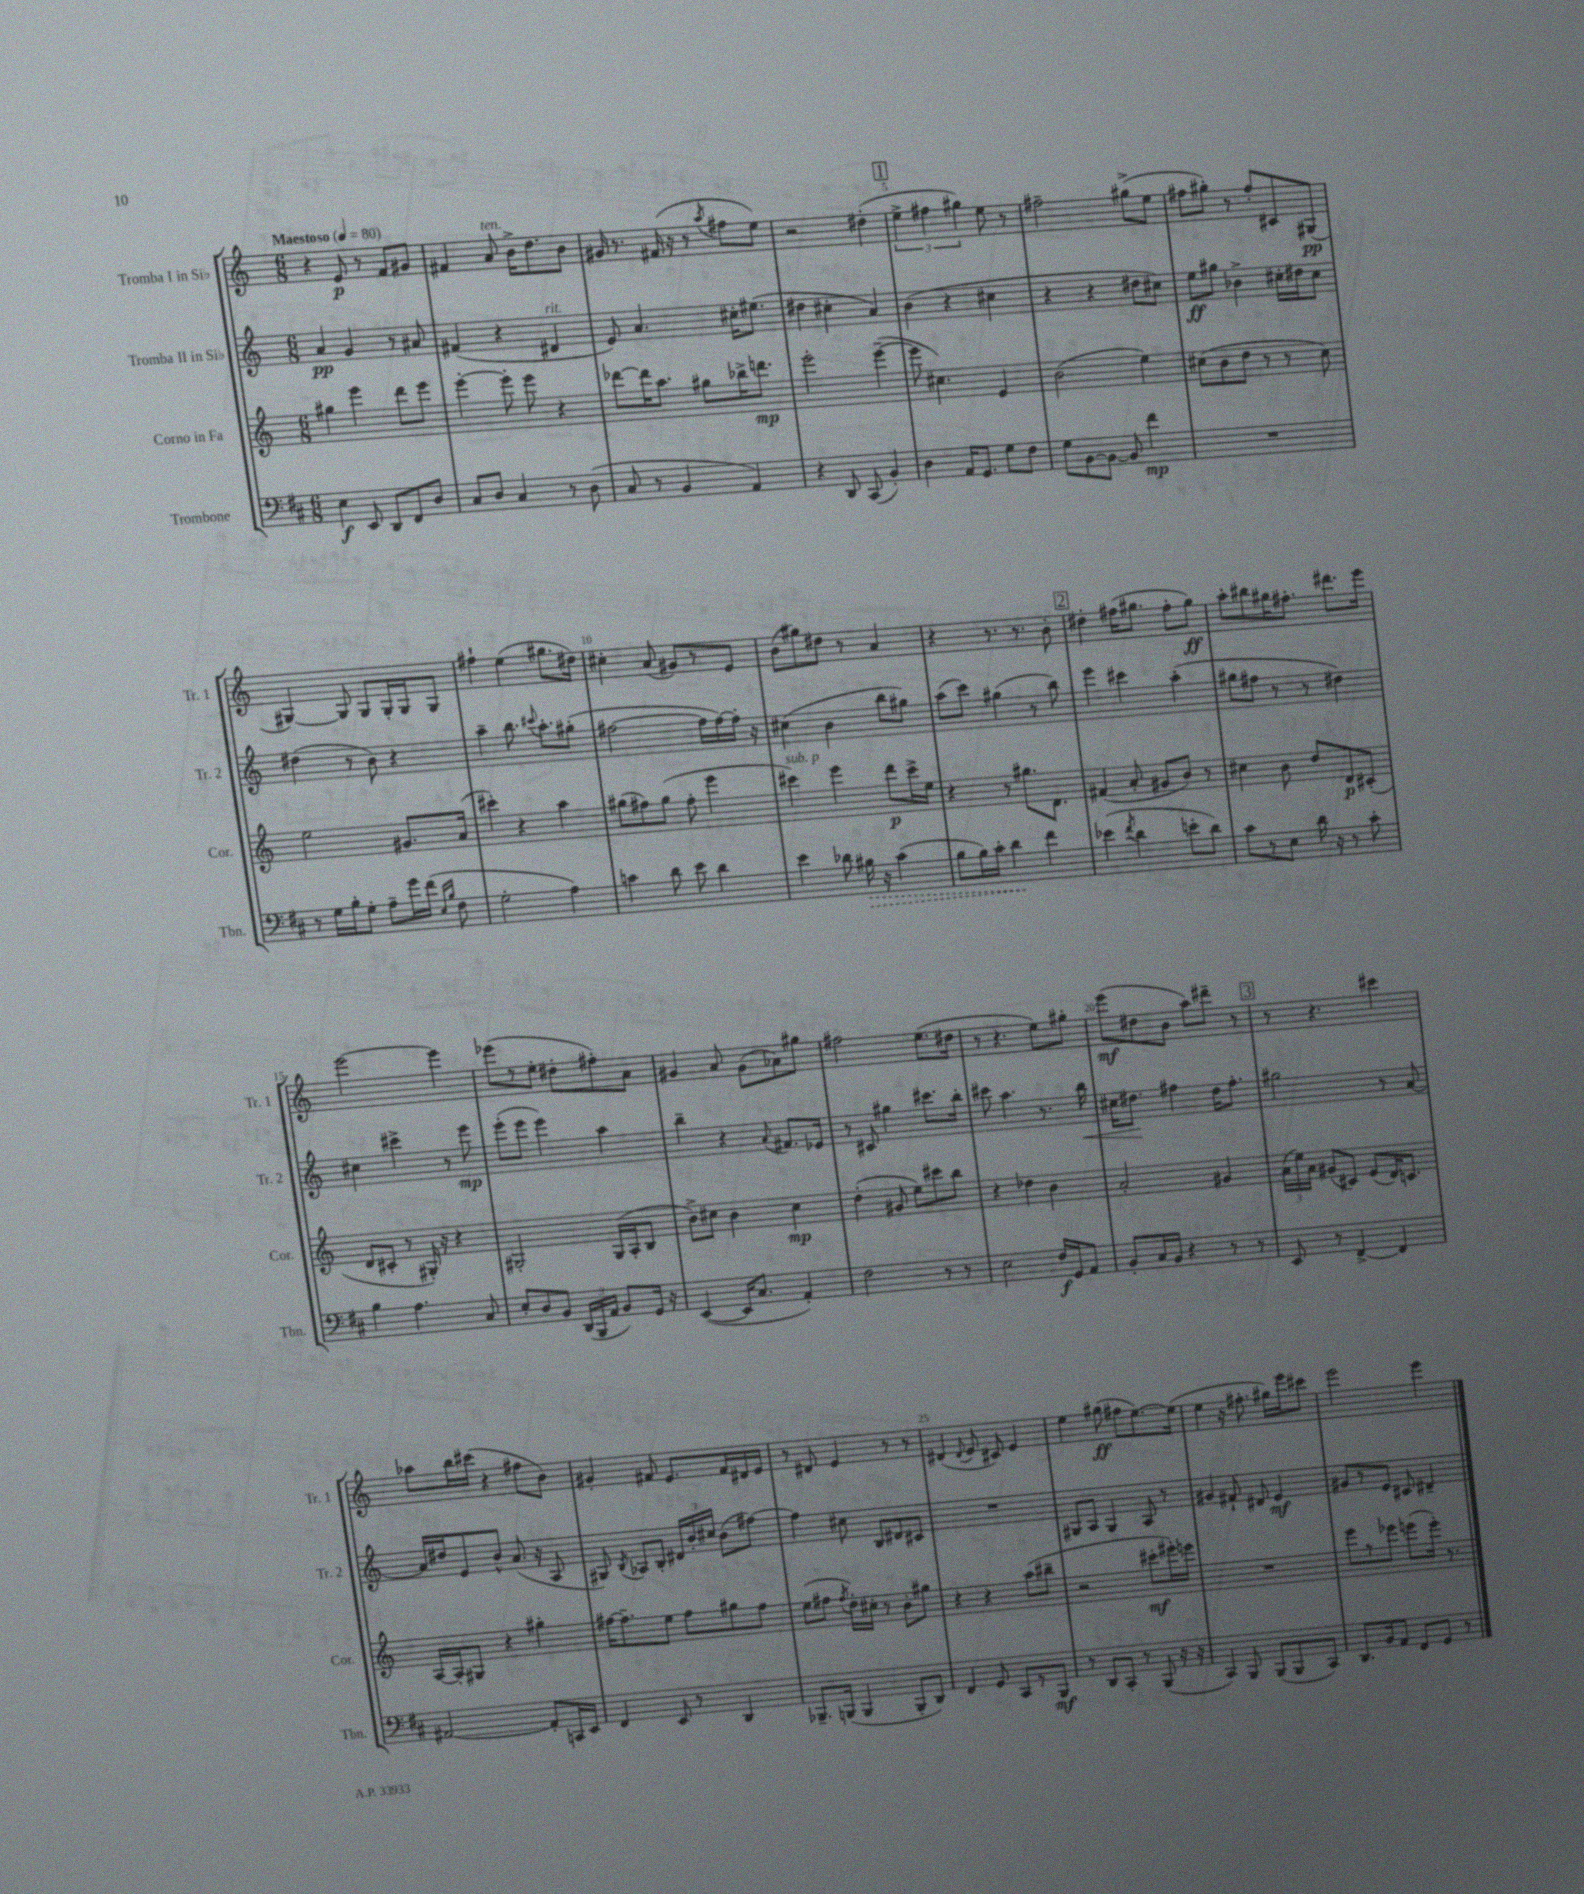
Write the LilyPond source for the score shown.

<<
\new StaffGroup <<
\new Staff = "s0" \with { instrumentName = "Tromba I in Sib" shortInstrumentName = "Tr. 1" } {
    \clef treble \key c \major \numericTimeSignature \time 6/8 \tempo "Maestoso" 4 = 80
    \autoBeamOff r4 e'8\p r8 f'8[ gis'8] |
    fis'4 a'8^\markup { \italic "ten." } b'16[-> d''8. b'8] |
    gis'16 r8. fis'16( r16 r8 \acciaccatura { a''8 } fis''8[ e''8]) |
    r2 dis''4-.( |
    \mark \markup { \box "1" } \tuplet 3/2 { e''4-> fis''4 gis''4) } e''8 r8 |
    fis''2-- gis''8[->( e''8] |
    fis''8[ gis''8]-.) r8 fis''8[-. cis'8 gis8]\pp( |
    gis4~) gis8 gis8[ gis16-. gis16 gis8] |
    fis''4-! e''4( gis''8.[ dis''16]) |
    cis''4-. a'8( gis'8[) r8 e'8] |
    b'8[( gis''8) dis''8] r8 a'4 |
    r4 r8. r8. b'8-. |
    \mark \markup { \box "2" } dis''4-. fis''16[( gis''8.] fis''8[-. gis''8]\ff) |
    a''8[-. bis''8 gis''16 fis''8.]-. dis'''8.[ e'''16] |
    e'''2~ e'''4 |
    ees'''8[( r8 e''8]-. dis''8[-. fis''8-.) a'8] |
    gis'4 a'8 gis'8[( aes'8) gis''8] |
    fis''2 e''8.[( dis''16] |
    r8 r4. e''8[) gis''8]-. |
    e'''8[\mf( dis''8 b'8] a''8[) dis'''8]-- r8 |
    \mark \markup { \box "3" } r8 r4. cis'''4 |
    aes''8[ b''16 cis'''16]( r4 fis''8[ b'8]) |
    gis'4-. fis'8 e'8.[ fis'16 dis'16 e'16] |
    r8 dis'8 e'4 r8 r8 |
    dis'4( \appoggiatura { dis'8 } e'8 cis'8) e'4 |
    e''4 gis''8\ff( fis''8[ e''8.~) e''16]( |
    e''4 r16 fis''8.-. gis''16[) e'''16 cis'''8] |
    e'''2 e'''4 \bar "|." |
}
\new Staff = "s1" \with { instrumentName = "Tromba II in Sib" shortInstrumentName = "Tr. 2" } {
    \clef treble \key c \major \numericTimeSignature \time 6/8
    \autoBeamOff a'4\pp g'4 r8 ais'8 |
    fis'4( r4 dis'4^\markup { \italic "rit." } |
    e'8) a'4. cis''16[-. eis''8.]( |
    dis''4 cis''4-. a'4) |
    \mark \markup { \box "1" } b'4( r4 cis''4 |
    r4 r4 dis''8[ cis''8]) |
    e''8[\ff gis''8] bes'4-> cis''16[-. dis''16 cis''8] |
    dis''4( r8 b'8) r4 |
    a''4-- b''8. \appoggiatura { cis'''8 } a''8.[-. gis''8]-.( |
    fis''2~ fis''16[ fis''16~) fis''16]-. r16 |
    cis''4( b'4 b''8[ gis''8]) |
    a''8[( c'''8]) gis''4( r8 b''8) |
    \mark \markup { \box "2" } e'''4 cis'''4 a''4-.( |
    gis''8[ fis''8] r8 r8 dis''4) |
    cis''4 cis'''4-> r8 e'''8\mp |
    e'''8[-.( e'''8] e'''4) a''4 |
    b''4-- r4 \appoggiatura { a'8 } fis'8.[ ees'16] |
    r8 cis'8 gis''4 cis'''8.[ b''16]-. |
    cis'''8 a''4. r8. b''16\< |
    cis''16[ dis''8.]\! fis''4 dis''16[ fis''8.]-. |
    \mark \markup { \box "3" } gis''2 r8 a'8~ |
    a'16[ dis''16 e'8 b'8]-^ a'8.( r16 a8 |
    gis8) \acciaccatura { b8 } aes8[ b8]-. \tuplet 3/2 { dis'16[ b'16-. cis''16] } b'8[( fis''8]~) |
    fis''4 cis''8 b8[ dis'8 cis'8] |
    R2. |
    gis8[ a8] gis4 a8 r8 |
    gis'4 fis'8-! dis'8 e'4\mf |
    gis'8[ r8 e'8] cis'8 dis'4-- \bar "|." |
}
\new Staff = "s2" \with { instrumentName = "Corno in Fa" shortInstrumentName = "Cor." } {
    \clef treble \key c \major \numericTimeSignature \time 6/8
    \autoBeamOff gis''4 e'''4 d'''8[ e'''8] |
    e'''4~-. e'''8-. e'''8 r4 |
    des'''8[~ des'''16 a''8.] gis''8[ bes''16-> d'''8.]\mp |
    e'''2-. e'''4~--( |
    \mark \markup { \box "1" } e'''8 cis''4.) e'4 |
    b'2( e''4) |
    cis''8[( b'8 d''8] r8 r8 cis''8) |
    e''2 gis'8.[ a'16]( |
    cis'''4-.) r4 a''4 |
    gis''8[( fis''8) gis''8]( fis''8-. e'''4 |
    cis'''4^\markup { \italic "sub. p" }) e'''4 d'''8[\p cis'''16-> e''16] |
    r4 r8 gis''8.[ d'8.] |
    \mark \markup { \box "2" } fis'4( a'8-. gis'8[ b'8]) r8 |
    cis''4 b'8 d''8[ d'8\p cis'8]-.( |
    d'8[ cis'8]-. r8 gis16-.) r16 r4 |
    gis2-. gis16[( a16-. b8] |
    b'8[->) cis''8] b'4 cis''4\mp |
    d''4-.( gis'8 e''8[) cis'''8 b''8] |
    r4 des''4 b'4 |
    a'2-. gis'4 |
    \mark \markup { \box "3" } \tuplet 3/2 { a'16[( e''16) a'16] } gis'8[( cis'8]) e'8[( d'16) c'8.] |
    a16[~ a16-. gis8] r4 gis''4-. |
    fis''16[~ fis''8.-- e''8] fis''8[ gis''8 fis''8] |
    e''8[( fis''8] \acciaccatura { fis''8 } d''16[-.) cis''16]-. r8 b'8[-. gis''8] |
    r4 r4 a''8[( bis''8]-- |
    r2 cis'''8[-.\mf eis'''16-.) e'''16] |
    R2. |
    e'''8[ r8 ees'''8] e'''8[( e'''16]-.) r8. \bar "|." |
}
\new Staff = "s3" \with { instrumentName = "Trombone" shortInstrumentName = "Tbn." } {
    \clef bass \key d \major \numericTimeSignature \time 6/8
    \autoBeamOff e4\f e,8 d,8[ fis,8 d8] |
    cis8[ d8] cis4 r8 d8( |
    cis8 r8 b,4 a,4) |
    r4 d,8 cis,8( b,4-.) |
    \mark \markup { \box "1" } d4 a,16[ g,8.] g8[ fis8] |
    g8[ b,8~ b,8]~ b,8 fis'4\mp |
    R2. |
    r8 g16[ b16-. g8]-. a8[-- g'16 fis'16]( \grace { e16[ b16] } fis8 |
    g2-. a4) |
    c'4 d'8 e'8 d'4 |
    e'4 des'8 \once \override Hairpin.style = #'dashed-line bis16\> r16 cis'4( |
    b8[ b16) cis'16]-. d'4\! fis'4 |
    \mark \markup { \box "2" } ees'4( \acciaccatura { fis'8 } d'4 e'8[-. d'8]) |
    cis'8[ r8 e8] d'16 r16 r8 cis'8-. |
    b4 a4. cis8 |
    e8[-. d8 b,8] \tuplet 3/2 { d,16[( b,,16 a,16] } b,8[) g,16] r16 |
    e,4~( e,16[ cis8.] a,4-.) |
    fis2 r8 r8 |
    e2 fis16[\f g,16 a,8] |
    b,8[-. cis16 b,16] r4 r8 r8 |
    \mark \markup { \box "3" } e,8 r8 fis,4~-> fis,4 |
    ais,2~ ais,8[-. c,16 e,16] |
    fis,4 e,8 r8 d,4 |
    bes,,8.[-- b,,16]( b,,4 b,,8[-. d,8]) |
    fis,4 g,8 cis,8[ r8 b,,8]\mf |
    r8 d,8[ cis,8]-. r8 b,,8( r16 r16 |
    cis,4) b,,8 b,,8[( b,,8 cis,8]) |
    d,8.[ b,16 a,8] fis,8[ g,8] r8 \bar "|." |
}
>>
>>
\layout { \context { \Score \override BarNumber.break-visibility = ##(#f #t #t) barNumberVisibility = #(every-nth-bar-number-visible 5) } }
